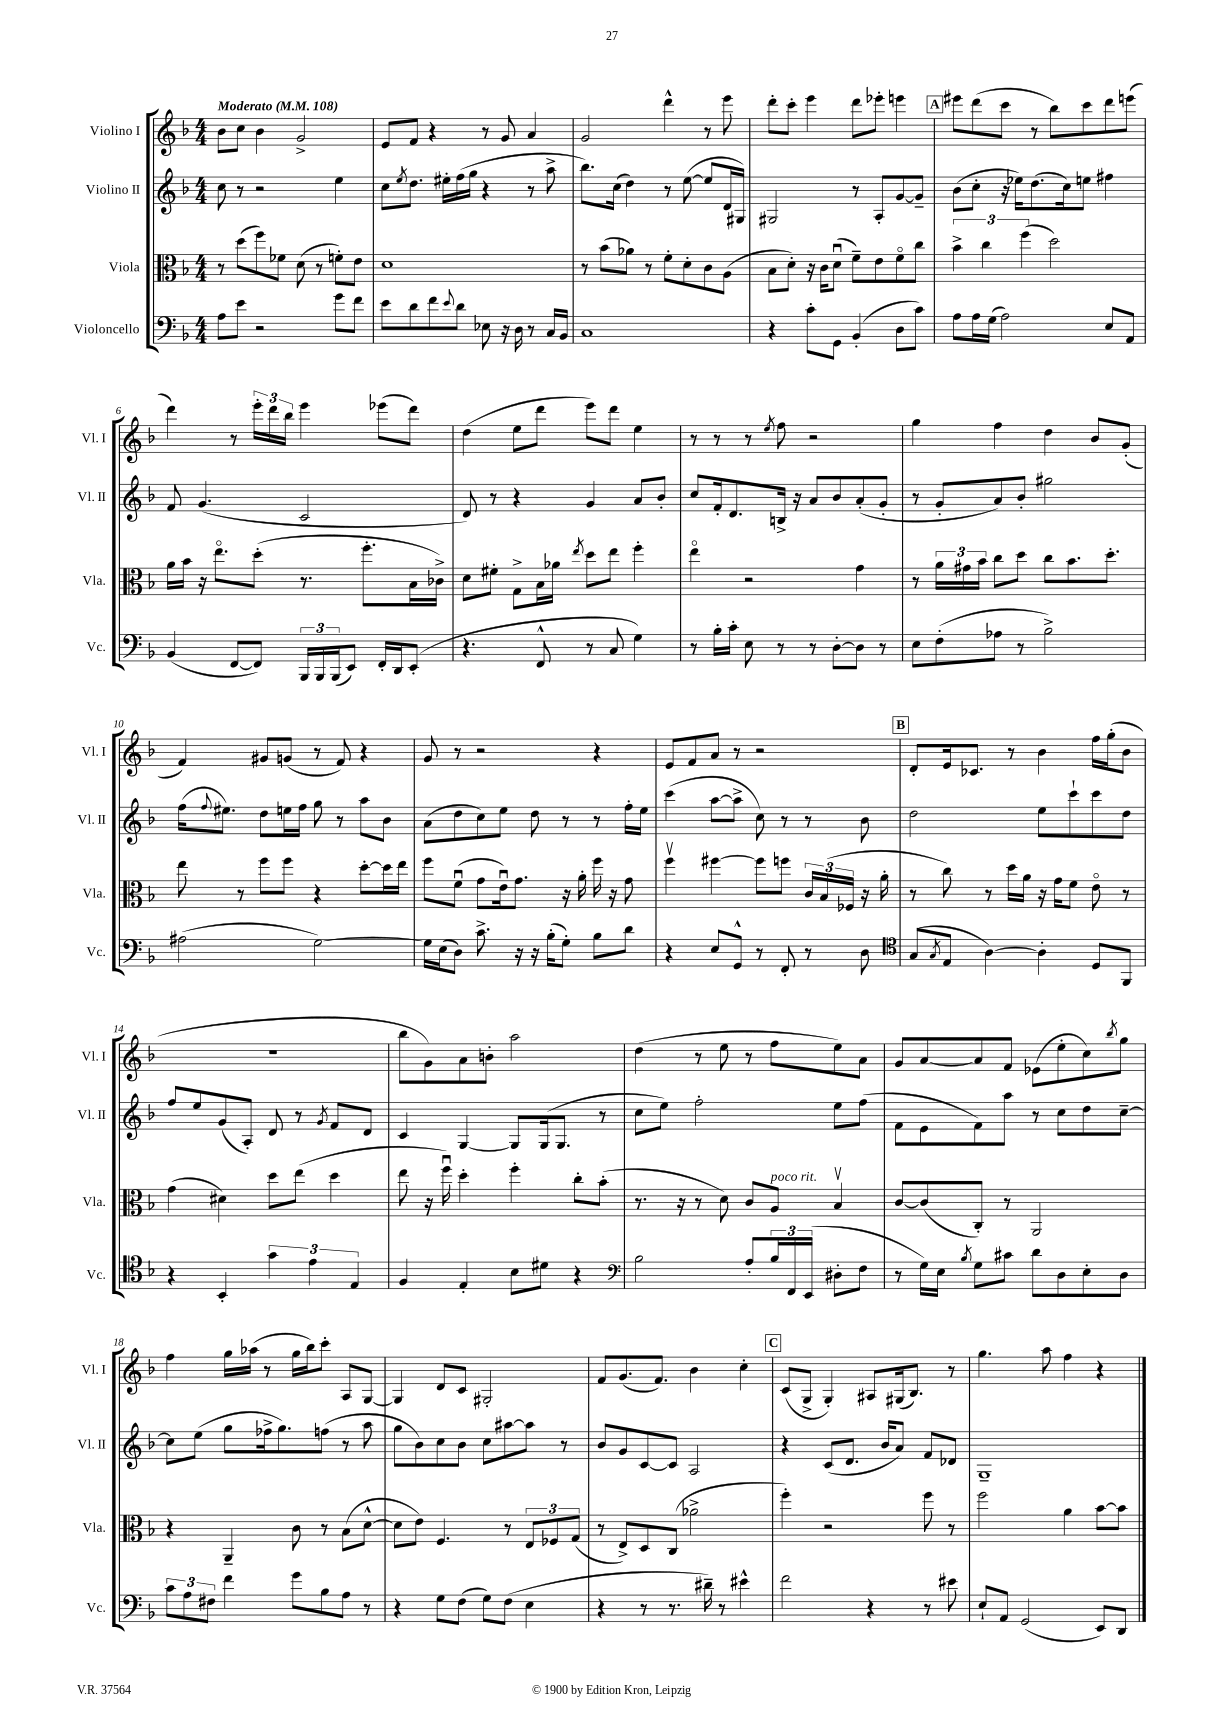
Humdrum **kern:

**kern	**kern	**kern	**kern
*part4	*part3	*part2	*part1
*staff4	*staff3	*staff2	*staff1
*I"Violoncello	*I"Viola	*I"Violino II	*I"Violino I
*I'Vc.	*I'Vla.	*I'Vl. II	*I'Vl. I
*clefF4	*clefC3	*clefG2	*clefG2
*k[b-]	*k[b-]	*k[b-]	*k[b-]
*M4/4	*M4/4	*M4/4	*M4/4
*MM108	*MM108	*MM108	*MM108
=1	=1	=1	=1
!	!	!	!LO:TX:a:B:t=Moderato
8A\L	8r	8cc\	8b-\L
8e\J	(8dd\L	8r	8cc\J
2r	8ff\)	2r	4b-\
.	8f-X\J	.	.
.	(8d\	.	2g^/
.	8r	.	.
8g\L	8fn'\L)	4ee\	.
8f\J	8e\J	.	.
=2	=2	=2	=2
8e\L	1d	8cc\L	8e/L
.	.	8qee/	.
8d\	.	8.dd\J	8f/J
8f\	.	.	4r
.	.	16ee#X'\LL	.
8qqe/	.	.	.
8d\J	.	(16ff\	.
.	.	16gg\JJ	.
8E-X\	.	4r	8r
16r	.	.	8g/
16D\	.	.	.
8r	.	8r	4a/
16C/LL	.	8aa^\	.
16BB-/JJ	.	.	.
=3	=3	=3	=3
1C	8r	8.bb-\L)	2g/
.	(8b-\L	.	.
.	.	(16cc\Jk	.
.	8a-X\J)	4dd\)	.
.	8r	.	.
.	8f'\L	8r	4ddd^^\
.	8d'\	([8ee\	.
.	8c\	8ee/L]	8r
.	(8A\J	16d/L	8eee\
.	.	16G#X/JJ)	.
=4	=4	=4	=4
4r	8B-\L	2G#X/	8ddd'\L
.	8d'\J)	.	8ccc'\J
8c'\L	16r	.	4eee\
.	16c\KL	.	.
8GG\J	(8du\J	.	.
(4BB-'/	8f~\L)	8r	8ddd\L
.	8e\	8A'/L	8eee-X'\J
8D\L	8f\	[8g/	4eeen\
8c\J)	8cc\J	8g~/J]	.
!!LO:REH:place=s1:t=A
=5	=5	=5	=5
8A\L	6b-^\	(8b-\L	8eee#X\L
16A\L	.	8cc'\J	(8ddd\
.	6cc\	.	.
(16G\JJ	.	.	.
2A\)	.	16r	8ccc\J
.	.	16ee-X\KL)	.
.	(6ff\	.	.
.	.	(8.dd\	8r
.	2dd\)	.	8bb-\L)
.	.	16cc\k)	.
.	.	8een\J	8ccc\
8E/L	.	4ff#X\	8ddd\
8AA/J	.	.	(8eeen\J
!!LO:LB:g=z
=6	=6	=6	=6
(4BB-/	16a\LL	8f/	4ddd\)
.	16b-\JJ	.	.
.	16r	(4.g/	.
.	8.ee\L	.	.
[8FF/L	.	.	8r
8FF/J])	(8dd'\J	.	24eee'\LL
.	.	.	24ddd\
.	.	.	24bb-\JJ
24BBB-/LL	8.r	2c/	4eee\
24BBB-/	.	.	.
(24BBB-/J	.	.	.
8EE/J)	.	.	.
.	8.ff'\L	.	.
16FF'/LL	.	.	(8eee-X\L
16DD/J	.	.	.
(8EE'/J	16B-\L	.	8ddd\J)
.	16c-X^\JJ)	.	.
=7	=7	=7	=7
4.r	8d\L	8d/)	(4dd\
.	8f#X'\J	8r	.
.	8G^\L	4r	8ee\L
8FF^^/	16B-\L	.	8ddd\J
.	16a-X\JJ	.	.
.	8qee/	.	.
8r	8dd\L	4g/	8eee\L)
8C/	8ee\J	.	8ddd\J
4G\)	4ff'\	8a/L	4ee\
.	.	8b-'/J	.
=8	=8	=8	=8
8r	4ee\	8cc/L	8r
16B-'\LL	.	16f'/k	8r
16c'\JJ	.	8.d/	.
8E\	2r	.	8r
.	.	.	8qee/
8r	.	16Bn^/Jk	8ff\
.	.	16r	.
8r	.	8a/L	2r
[8D'\L	.	8b-/	.
8D\J]	4g\	(8a'/	.
8r	.	8g'/J	.
=9	=9	=9	=9
8E\L	8r	8r	4gg\
(8F'\	24a\LL	8g'/L	.
.	24g#X\	.	.
.	24b-\JJ	.	.
8A-X\J	8cc\L	8a/)	4ff\
8r	8dd\J	8b-'/J	.
2B-^\)	8cc\L	2gg#X\	4dd\
.	8.b-\	.	.
.	.	.	8b-/L
.	8.dd'\J	.	.
.	.	.	(8g'/J
!!LO:LB:g=z
=10	=10	=10	=10
(2A#X\	8ee\	(16ff\KL	4f/)
.	.	8qqff/	.
.	.	8.ee#X\J)	.
.	8r	.	.
.	8ff\L	8dd\L	8g#X/L
.	8ff\J	16een\L	(8gn/J
.	.	16ff\JJ	.
[2G\)	4r	8gg\	8r
.	.	8r	8f/)
.	[8dd'\L	8aa\L	4r
.	16dd\L]	8b-\J	.
.	16ee\JJ	.	.
=11	=11	=11	=11
16G\LL]	8ff\L	(8a\L	8g/
(16E\J	.	.	.
8D\J)	(8fu\J	8dd\	8r
8.c^\	8g\L	8cc\)	2r
.	16eu\k)	8ee\J	.
16r	8.g\J	.	.
16r	.	8dd\	.
(16B-'\KL	.	.	.
8G'\J)	16r	8r	.
.	16a'\	.	.
8B-\L	16ff\	8r	4r
.	16r	.	.
8d\J	8g\	16ff'\LL	.
.	.	16ee\JJ	.
=12	=12	=12	=12
4r	4ffv\	(4ccc\	8e/L
.	.	.	8f/
8E/L	[4ff#X\	[8aa\L	8a/J
8GG^^/J	.	8aa^\J]	8r
8r	8ff#\L]	8cc\)	2r
8FF'/	8ffn\J	8r	.
8r	24c/LL	8r	.
.	(24B-/	.	.
.	24F-X/JJ	.	.
8D\	16r	8b-\	.
.	16a'\	.	.
!!LO:REH:place=s1:t=B
=13	=13	=13	=13
*clefC4	*	*	*
(8G/L	8r	2dd\	8d'/L
8qG/	.	.	.
8E/J	8cc\)	.	16e/k
.	.	.	8.c-X/J
[4A\)	8r	.	.
.	16dd\LL	.	8r
.	16a\JJ	.	.
4A'\]	16r	8ee\L	4b-\
.	16g\KL	.	.
.	8f\J	8ccc`\	.
8D/L	8e\	8ccc\	16ff\LL
.	.	.	(16gg'\J
8FF/J	8r	8dd\J	8b-\J
!!LO:LB:g=z
=14	=14	=14	=14
4r	(4g\	8ff/L	1r
.	.	8ee/	.
4BB-'/	4d#X\)	(8g/	.
.	.	8A'/J)	.
6g\	8dd\L	8d/	.
.	(8ee\J	8r	.
6e\	.	.	.
.	.	8qg/	.
.	4dd\	8f/L	.
6E/	.	.	.
.	.	8d/J	.
=15	=15	=15	=15
4F/	8ee\	4c/	8bb-\L
.	16r	.	8g\)
.	16ffu\)	.	.
4E'/	4dd'\	[4G/	8a\
.	.	.	8bn'\J
8B-\L	4ff'\	8G/L]	2aa\
8d#X\J	.	(16G/k	.
.	.	8.G/J	.
4r	8cc'\L	.	.
.	(8b-'\J	8r	.
=16	=16	=16	=16
*clefF4	*	*	*
2B-\	8.r	8cc\L	(4dd\
.	.	8ee\J)	.
.	16r	.	.
.	8r	2ff'\	8r
.	8d\)	.	8ee\
8A'/L	8c/L	.	8r
!	!LO:TX:a:i:t=poco rit.	!	!
24B-/L	8A/J	.	8ff\L
24FF/	.	.	.
(24EE/JJ	.	.	.
8D#X'\L	4B-v/	8ee\L	8ee\)
8F\J	.	(8ff\J	8a\J
=17	=17	=17	=17
8r	[8c/L	8f\L	8g/L
16G\LL)	(8c/]	8e\	[8a/
16E\JJ	.	.	.
8qB-/	.	.	.
8G\L	8C'/J)	8f\)	8a/]
8c#X\J	8r	8aa\J	8f/J
8d\L	2AA/	8r	(8e-X\L
8D\	.	8cc\L	8ee'\
8E'\	.	8dd\	8cc\)
.	.	.	8qbb-/
8D\J	.	[8cc~\J	8gg\J
!!LO:LB:g=z
=18	=18	=18	=18
12c\L	4r	8cc\L]	4ff\
12A\	.	.	.
.	.	(8ee\J	.
12F#X\J	.	.	.
4f\	4AA~/	8gg\L	16gg\LL
.	.	.	(16aa-X\JJ
.	.	16ff-X^\k	8r
.	.	8.gg\)	.
8g\L	8c\	.	16gg\LL
.	.	.	16bb-\J)
8B-\	8r	(8ffn\J	8ccc'\J
8A\J	(8B-\L	8r	8A/L
8r	[8d^^\J	8aa\	[8G/J
=19	=19	=19	=19
4r	8d\L]	8gg\L	4G/]
.	8e\J)	8b-\)	.
8G\L	4.F/	8cc\	8d/L
(8F\J	.	8b-\J	8c/J
8G\L)	.	8cc\L	2G#X'/
(8F\J	8r	[8aa#X\	.
4E\	12E/L	8aa#\J]	.
.	12F-X/	.	.
.	.	8r	.
.	(12G/J	.	.
=20	=20	=20	=20
4r	8r	8b-/L	8f/L
.	8E^/L)	8g/	(8.g/
8r	8D/	[8c/	.
.	.	.	8.f/J)
8.r	(8C/J	8c/J]	.
.	2a-X^\	2A/	4b-\
16d#X~\)	.	.	.
8r	.	.	.
4e#X^^\	.	.	4cc'\
!!LO:REH:place=s1:t=C
=21	=21	=21	=21
2f\	4ff'\)	4r	(8c/L
.	.	.	8G^/J
.	2r	(8c/L	4G'/)
.	.	8.d/J	.
4r	.	.	8A#X/L
.	.	16b-/KL	.
.	.	8a/J)	(16G#X/k
.	.	.	8.B-/J)
8r	8ff\	8f/L	.
8e#X\	8r	8d-X/J	8r
=22	=22	=22	=22
8E`/L	2ff\	1G~	4.gg\
8AA/J	.	.	.
(2GG/	.	.	.
.	.	.	8aa\
.	4a\	.	4ff\
8EE/L)	[8b-\L	.	4r
8DD/J	8b-\J]	.	.
==	==	==	==
*-	*-	*-	*-
